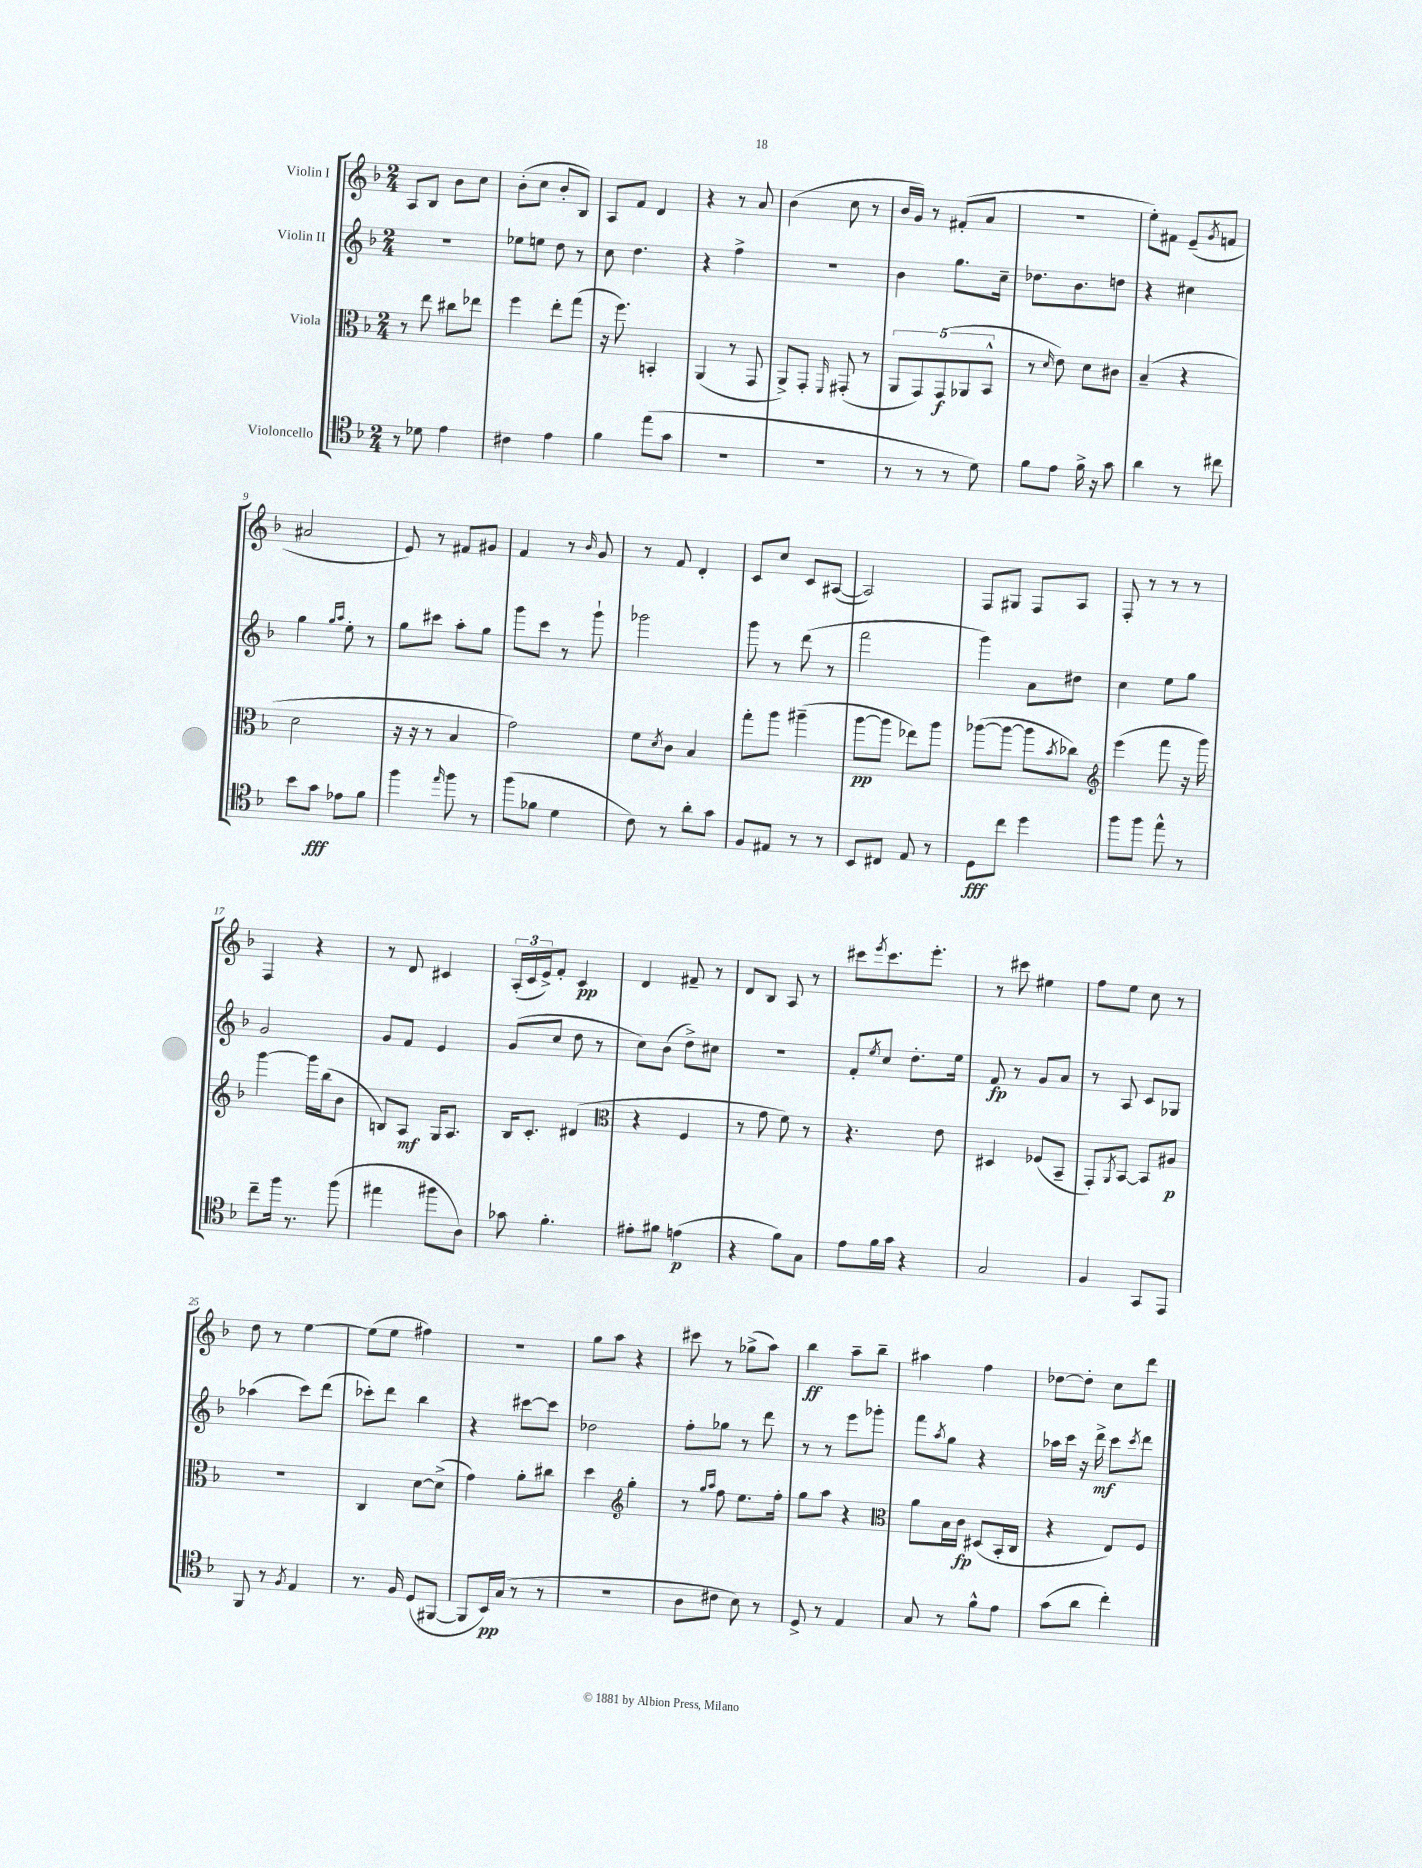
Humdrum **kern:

**kern	**kern	**kern	**kern
*staff4	*staff3	*staff2	*staff1
*clefC4	*clefC3	*clefG2	*clefG2
*k[b-]	*k[b-]	*k[b-]	*k[b-]
*M2/4	*M2/4	*M2/4	*M2/4
8r	8r	2r	8A
8d-	8ee	.	8B-
4e	8cc#	.	8b-
.	8ee-	.	8cc
=	=	=	=
4c#	4ff	8ee-	(8b-'
.	.	8ee	8cc
4e	8ee'	8dd	8b-'
.	(8gg	8r	8B-)
=	=	=	=
4f	16r	8cc	8A
.	8.ff)	.	.
.	.	4.dd	8f
(8ee	4BB'	.	4d
8g	.	.	.
=	=	=	=
2r	(4AA	4r	4r
.	8r	4ff^	8r
.	8GG	.	8a
=	=	=	=
2r	8AA^)	2r	(4b-
.	8GG'	.	.
.	16qqFF	.	.
.	(8GG#'	.	8cc
.	8r	.	8r
=	=	=	=
8r	10AA	4b-	16b-
.	.	.	16g)
.	10GG)	.	.
8r	.	.	8r
.	(10GG	.	.
8r	.	8.gg	(8f#'
.	10AA-	.	.
8d)	.	.	8a
.	10BB-^^	.	.
.	.	16cc~	.
=	=	=	=
8f	8r	8.dd-	2r
.	16qqd	.	.
8e	8e)	.	.
.	.	8.b-	.
16f^	8d	.	.
16r	.	.	.
8g	8c#	8dd	.
=	=	=	=
4a	(4B-~	4r	8ee')
.	.	.	8f#
8r	4r	4cc#	(8e~
.	.	.	8qg
8cc#	.	.	8f
=	=	=	=
8b-	2d	4gg	2a#
8g	.	.	.
.	.	16qqgg	.
.	.	16qqaa	.
8e-	.	8ee'	.
8f	.	8r	.
=	=	=	=
4ff	16r	8gg	8e)
.	16r	.	.
.	8r	8ccc#	8r
16qqee	.	.	.
8ff	4B-	8aa'	8f#
8r	.	8gg	8g#
=	=	=	=
(8ff	2g)	8ggg	4f
8f-	.	8ccc	.
4d	.	8r	8r
.	.	.	16qqb-
.	.	8ggg`	8g
=	=	=	=
8c)	8f	2ggg-	8r
.	8qd	.	.
8r	8c	.	8f
8a'	4B-	.	4d'
8g	.	.	.
=	=	=	=
8F	8gg'	8ggg	8c
8E#	8aa	8r	8cc
8r	(4aa#~	(8ddd	8c
8r	.	8r	([8A#
=	=	=	=
8BB-	[8aa	2fff	2A#])
8C#	8aa]	.	.
8E	8ee-)	.	.
8r	8aa	.	.
=	=	=	=
8D	([8aa-	4ggg)	8F
8cc	8aa-_	.	8G#
4dd	8aa-]	8a	8F
.	8qb-	.	.
.	8cc-)	8dd#	8A
=	=	=	=
*	*clefG2	*	*
8ff	(4eee	4cc	8F'
8ff	.	.	8r
8ee^^	8fff	8ee	8r
8r	16r	8gg	8r
.	16ggg)	.	.
=	=	=	=
8cc~	[4ggg	2g	4F
16ff	.	.	.
8.r	.	.	.
.	16ggg]	.	4r
.	(16bb-	.	.
(8ff	8b-	.	.
=	=	=	=
4ee#	8B)	8g	8r
.	8A	8f	8d
8ff#	16G	4e	4c#
.	8.A	.	.
8A)	.	.	.
=	=	=	=
8g-	16B-	(8g	(24A'
.	.	.	24c
.	8.c'	.	.
.	.	.	24e^)
4.f'	.	8cc	8f'
.	(4d#	8dd	4c
.	.	8r	.
=	=	=	=
*	*clefC3	*	*
8e#'	4r	8cc)	4d
8f#	.	(8b-	.
(4e	4F	8dd^)	8f#~
.	.	8cc#	8r
=	=	=	=
4r	8r	2r	8d
.	8g	.	8B-
8f)	8f)	.	8A
8G	8r	.	8r
=	=	=	=
8e	4.r	8f'	8ccc#
.	.	8qee	8qeee
16f	.	8cc	8.ccc#
16g	.	.	.
4r	.	8.dd'	.
.	.	.	8.eee'
.	8e	.	.
.	.	16ee	.
=	=	=	=
2G	4D#	8f	8r
.	.	8r	8ccc#
.	(8F-	8g	4ee#
.	8BB-~	8a	.
=	=	=	=
4F	8GG')	8r	8ff
.	8qAA	.	.
.	[8BB-	8A	8ee
8GG	8BB-]	8c	8cc
8EE	8A#	8G-	8r
=	=	=	=
8FF	2r	(4aa-	8dd
8r	.	.	8r
8qF	.	.	.
4E	.	8ccc)	[4ee
.	.	(8ddd	.
=	=	=	=
8.r	4C	8ccc-')	(8ee]
.	.	8ddd	8ee
16F	.	.	.
(8D	[8d	4bb-	4ff#)
[8FF#	(8d^]	.	.
=	=	=	=
8FF#]	4g)	4r	2r
16BB-)	.	.	.
(16G	.	.	.
8r	8a'	[8ccc#	.
8r	8cc#	8ccc#]	.
=	=	=	=
2r	4dd	2dd-	8gg
.	.	.	8aa
*	*clefG2	*	*
.	4gg'	.	4r
=	=	=	=
8A	8r	8ff'	8ccc#
.	16qqgg	.	.
.	16qqaa	.	.
8c#	8ff	8gg-	8r
8B-)	8.ee	8r	(8gg-^
8r	.	8ddd	8aa)
.	16ff'	.	.
=	=	=	=
8D^	8gg	8r	4bb-
8r	8aa	8r	.
4E	4r	8eee	8aa~
.	.	8ggg-'	8bb-~
=	=	=	=
*	*clefC3	*	*
8G	8a	8fff	4aa#
.	.	8qaa	.
8r	16B-	8gg	.
.	16c	.	.
8f^^	(8D#	4r	4ff
8e	16BB-'	.	.
.	16C	.	.
=	=	=	=
(8g	4r	16aa-	[8dd-
.	.	16ccc	.
8a	.	16r	8dd-']
.	.	16ddd^	.
4cc')	8E)	8ccc	8cc
.	.	8qccc	.
.	8F	8ddd	8ddd
==	==	==	==
*-	*-	*-	*-
